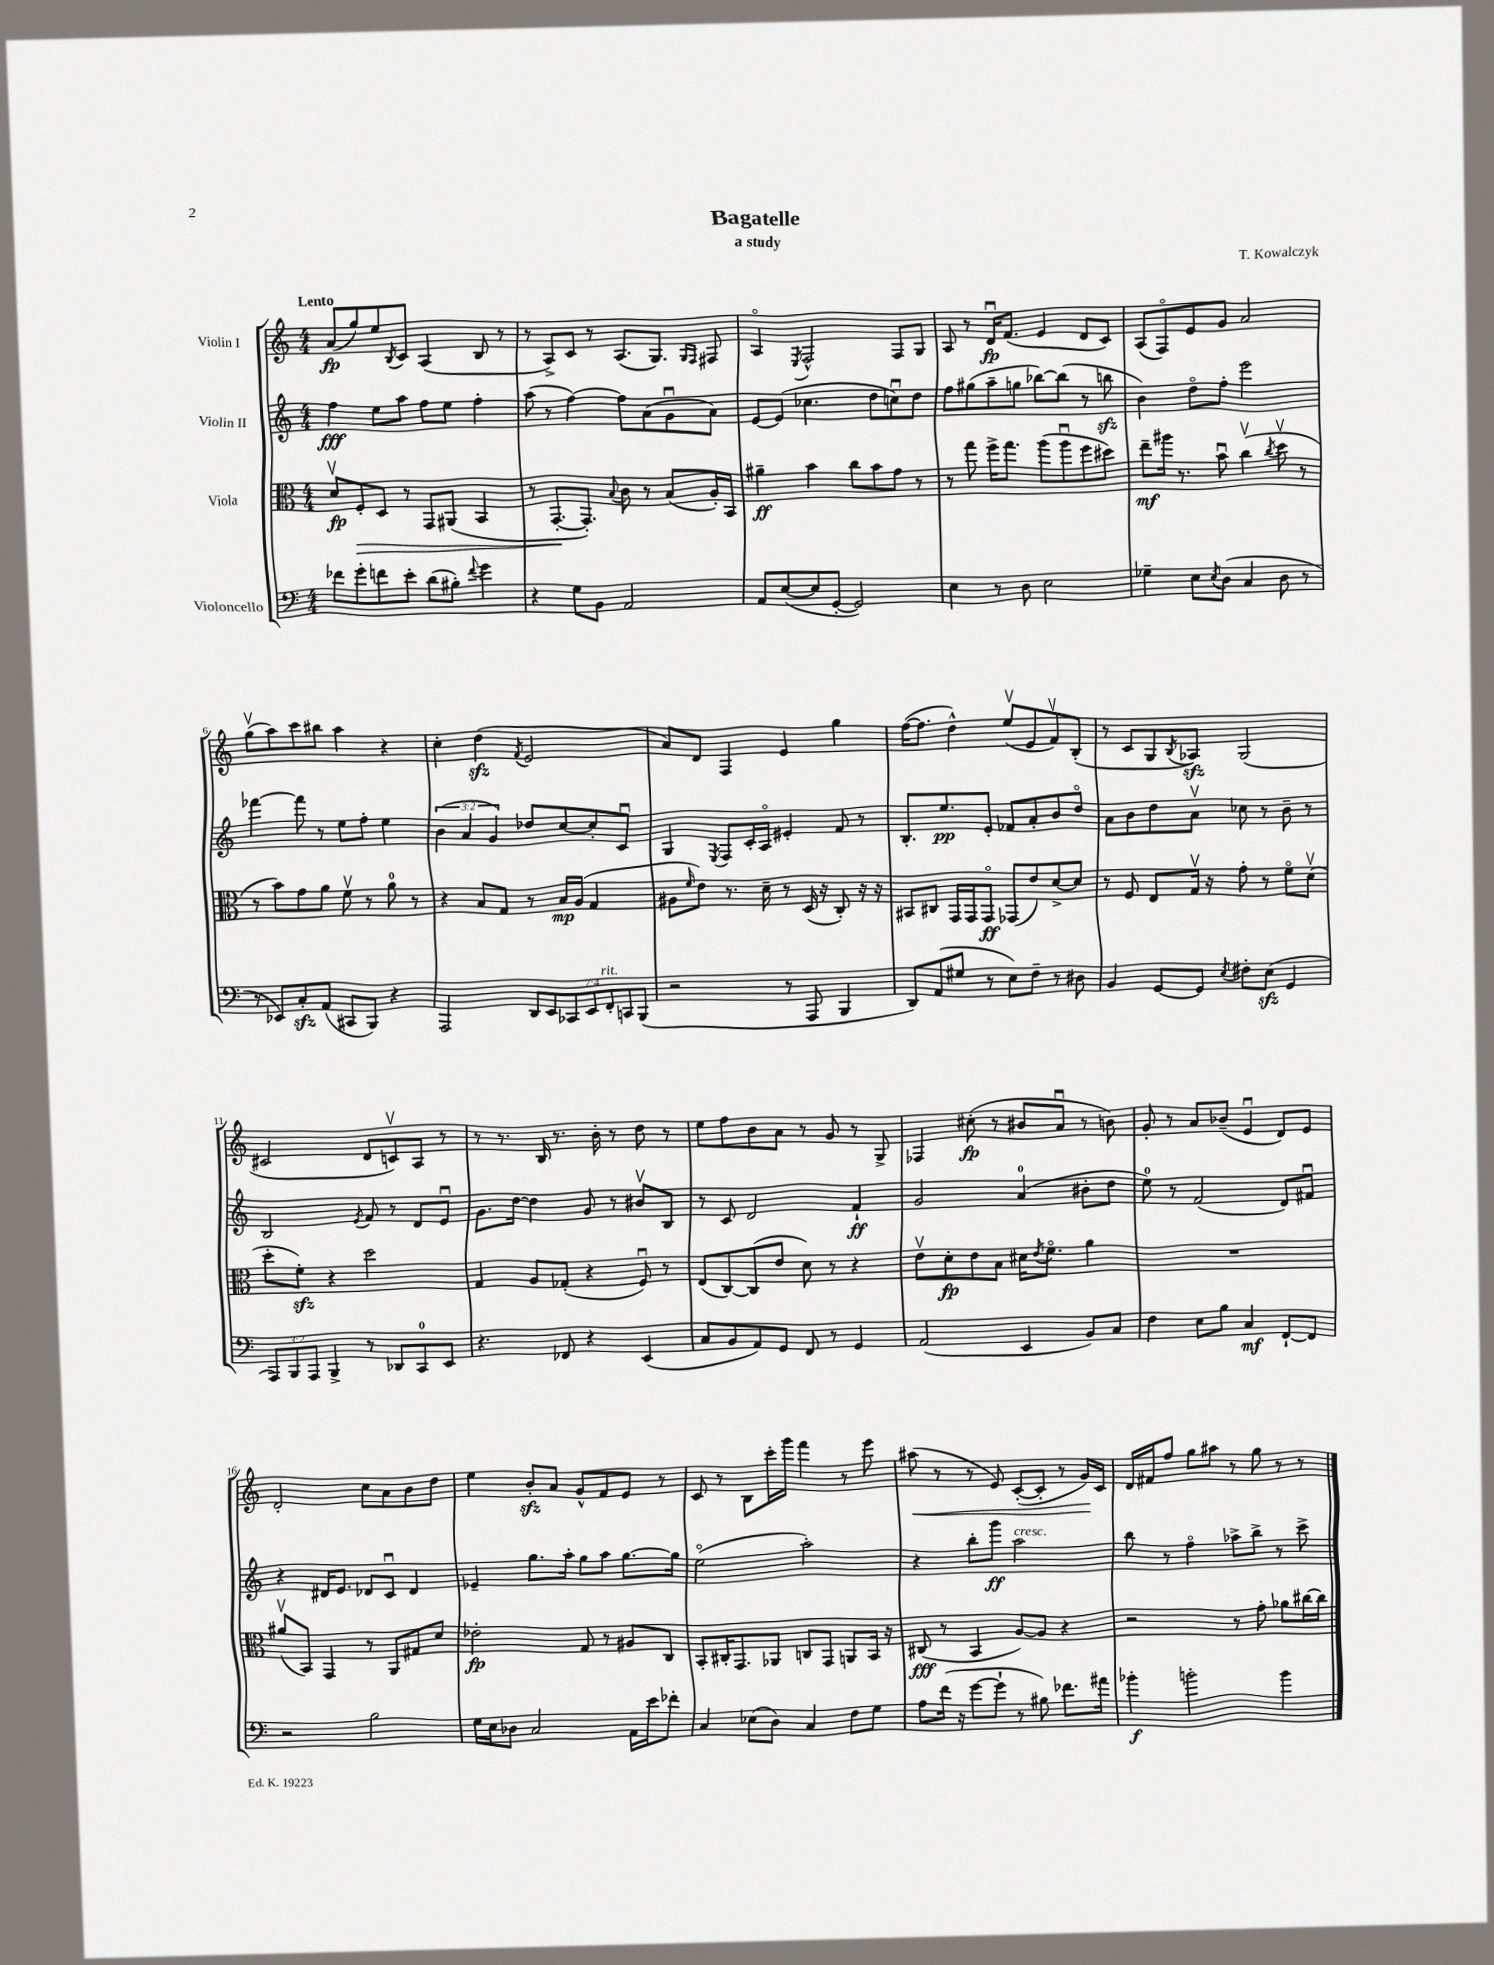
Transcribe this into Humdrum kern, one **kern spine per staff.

**kern	**kern	**kern	**kern
*staff4	*staff3	*staff2	*staff1
*clefF4	*clefC3	*clefG2	*clefG2
*k[]	*k[]	*k[]	*k[]
*M4/4	*M4/4	*M4/4	*M4/4
8f-\L	8dv/L	4ff\	(8a/L
8g'\	8F'/	.	8gg/)
8f\	8D/J	8ee\L	8ee/
.	.	.	8qB/
8e'\J	8r	8aa\J	8c/J
(8d\L	8GG/L	8ff\L	(4A/
8B#'\J)	(8AA#/J	8ee\J	.
8qqf/	.	.	.
4g\	4BB/	4ff'\	8B/
.	.	.	8r
=	=	=	=
4r	8r	(8aa\	8r
.	[8.GG'/L	8r	8A^/L)
8G\L	.	[4ff\)	8c/J
.	8.GG'/]J)	.	.
8BB\J	.	.	8r
.	8qqB/	.	.
2AA/	8c\	8ff\]L	(8.A/L
.	8r	(8a\	.
.	.	.	8.G/J)
.	(8B/L	8gu\	.
.	.	.	16qqG/LL
.	.	.	16qqF/JJ
.	16A'/L)	8a\J)	8F#/
.	16BB/JJ	.	.
=	=	=	=
8AA/L	4a#~\	[8e/L	4Ao/
([8E/	.	(8e/]J	.
.	.	.	8qE/
8E/]	4b\	4.cc-\	2F^^/
[8GG'/J	.	.	.
2GG/])	8cc\L	.	.
.	8b\	8dd\L	.
.	8g\J	8ccu\)	8F/L
.	8r	8dd\J	8G/J
=	=	=	=
4E\	8r	8ff\L	8A/
.	8gg\	(8gg#\	8r
8r	16ff^\LK	8aa~\	16du/LK
.	8.gg\J	.	(8.f/J
8D\	.	8gg\J	.
2E\	(8aa\L	[8bb-\L)	4e/
.	8aau\	(8bb-\]J	.
.	8ff\	8r	8d/L
.	8dd#\J)	8bb\	8c/J)
=	=	=	=
4G-~\	8ee~\L	4b\)	(8A/L
.	16aa#\Jk	.	8Fo/)
.	8.r	.	.
8E\L	.	8ddo\L	8e/
8qE/	.	.	.
(8D\J	8bu\	8ff'\J	8g/J
4C/	(4ccv\	2eee\	2a/
.	8qcc/	.	.
8D\	8ddv\	.	.
8r	8r	.	.
=	=	=	=
8r	8r	[4fff-\	(8ggv\L
8EE-/L)	8b\L)	.	8aa\)
8C'/	8g\	8fff-\]	8ccc\
(8AA/J	8a\J	8r	8bb#\J
8CC#/L	8fv\	8ee\L	4aa\
8BBB/J)	8r	8ff'\J	.
4r	8a\	4ee\	4r
.	8r	.	.
=	=	=	=
2AAA/	4r	(6b\	4cc'\
.	.	6a/	.
.	8B/L	.	(4dd\
.	.	6g/)	.
.	8G/J	.	.
.	.	.	8qf/
14DD/L	8r	8dd-/L	2e/
14EE/	.	.	.
.	16B/LL	[8cc/	.
14CC-/	.	.	.
.	(16A/JJ	.	.
14EE/	.	.	.
.	4G/	8cc'/]	.
14FF'/	.	.	.
14CC/	.	.	.
.	.	8cu/J	.
(14BBB/J	.	.	.
=	=	=	=
2r	8A#\L	4G/	8a/L)
.	16qqf/	.	.
.	8e\J)	.	8d/J
.	.	8qE/	.
.	8.r	8F/L	4F/
.	.	16c'/L	.
.	16d~\	16Ao/JJ	.
8r	8r	4e#'/	4e/
8AAA/	(16D/	.	.
.	16r	.	.
4BBB/	8C'/)	8f/	4gg\
.	16r	8r	.
.	16r	.	.
=	=	=	=
8DD/L)	8BB#/L	8.B'/L	([16ff\LK
.	.	.	8.ff\]J
(8AA/	8C#/J	.	.
.	.	8.ee/	.
8G#/J	16GG/LL	.	4dd^^\)
.	16GG/J	.	.
8r	8GGo/J	8e'/J	.
8E\L)	(8GG-/L	8f-/L	(8eev/L
8F~\J	8e/)	8a'/	8e/
8r	[8d^/	8b/	8fv/)
8D#\	8d/]J	8ddo/J	(8B'/J
=	=	=	=
4BB/	8r	8a\L	8r
.	8F/	8b\	8c/L
[8GG/L	8E/L	8dd\	8G/
.	.	.	8qB/
8GG/]J	16Gv/Jk	8av\J	8A-/J)
.	16r	.	.
8qE/	.	.	.
8F#'\L	8g'\	8cc-\	(2G/
(8E\J	8r	8r	.
4GG/	8fo\L	8b~\	.
.	(8dv\J	8r	.
=	=	=	=
12AAA/L)	8dd'\L	2B/	2c#/
12BBB/	.	.	.
.	8f'\J)	.	.
12AAA/J	.	.	.
4BBB^/	4r	.	.
.	.	8qe/	.
8r	2dd\	8f/	8d/L
8DD-/L	.	8r	8cv/)
8CC/	.	8d/L	8A/J
8EE/J	.	8eu/J	8r
=	=	=	=
4.r	4G/	8.g\L	8r
.	.	.	8.r
.	.	[16dd\Jk	.
.	8A/L	4dd\]	.
.	.	.	16B/
8FF-/	(8G-'/J	.	8.r
4r	4r	8g/	.
.	.	.	16b'\
.	.	8r	8r
(4EE/	8Fu/)	8b#v/L	8dd\
.	8r	8B/J	8r
=	=	=	=
8C/L	(8E/L	8r	8ee\L
8BB/	[8C/)	8c/	8ff\
8AA/)	(8C/]	2d/	8b\
8GG/J	8e/J	.	8a\J
8FF/	8d\)	.	8r
8r	8r	.	8g/
4GG/	4r	4f`/	8r
.	.	.	8G^/
=	=	=	=
(2AA/	8ev\L	2g/	4F-/
.	8d'\	.	.
.	8e\	.	(8cc#'\
.	8B\J	.	8r
4EE/	16d#\LK	(4a/	8b#/L
.	8qe/	.	.
.	8.fo\J	.	.
.	.	.	8au/J
8BB/L)	4a\	8b#'\L	8r
8C/J	.	8dd\J	8b\)
=	=	=	=
4F\	1r	8ee\)	8g'/
.	.	8r	8r
8E\L	.	(2f/	8a/L
8B\J	.	.	(8b-~/J
4C/	.	.	4eu/
[8FF`/L	.	8d/L)	8d/L)
8FF/]J	.	8f#u/J	8e/J
=	=	=	=
2r	(8a#v/L	4r	2d'/
.	8BB/J)	.	.
.	4GG/	16d#/LK	.
.	.	8.e/J	.
2B\	8r	8d-/L	8cc\L
.	8AA/L	8cu/J	8a\
.	8G#/	4d-/	8b\
.	8d/J	.	8dd\J
=	=	=	=
16G\LL	2e-'\	4e-~/	4ee\
16E\J	.	.	.
8D-\J	.	.	.
2C/	.	8.gg\L	8b'/L
.	.	.	8a/J
.	.	16aa'\Jk	.
.	8G/	8gg\L	8g^^/L
.	8r	8aa\J	8f/
16AA\LL	8A#/L	[8.gg\L	8e/J
16e\J	.	.	.
8f-'\J	8C/J	.	8r
.	.	16gg\]Jk	.
=	=	=	=
4C/	8BB'/L	(2eeo\	8c/
.	16C#'/K	.	8r
.	8.GG/	.	.
(8E-\L	.	.	8B\L
8D\J)	8AA-/J	.	16ccc'\L
.	.	.	16ggg\JJ
4C/	8C/L	2aa'\)	4fff\
.	8GG/J	.	.
8F\L	8AA/L	.	8r
8G\J	16BB/Jk	.	8eee\
.	16r	.	.
=	=	=	=
8A\L	(8C#/	4r	(8aa#\
(16f\Jk	8r	.	8r
16r	.	.	.
[8g\L	4BB/	8bb'\L	8r
8g`\]J	.	8ggg\J	8e/)
8r	[8A/L)	2aa\	([8c'/L
8B#\)	8A/]J	.	8c'/]J
8.f-\L	4r	.	8r
.	.	.	16g/LL)
16a#\Jk	.	.	16c/JJ
=	=	=	=
4b-'\	2r	8bb\	16d/LL
.	.	.	16f#/J
.	.	8r	8ff/J
2b'\	.	4ffo\	8gg\L
.	.	.	8aa#\J
.	8r	8aa-^\L	8r
.	8g'\	8bb^\J	8gg\
4b\	8a-\L	8r	8r
.	[16cc#\L	8ccc^\	8r
.	16cc#\]JJ	.	.
==	==	==	==
*-	*-	*-	*-
